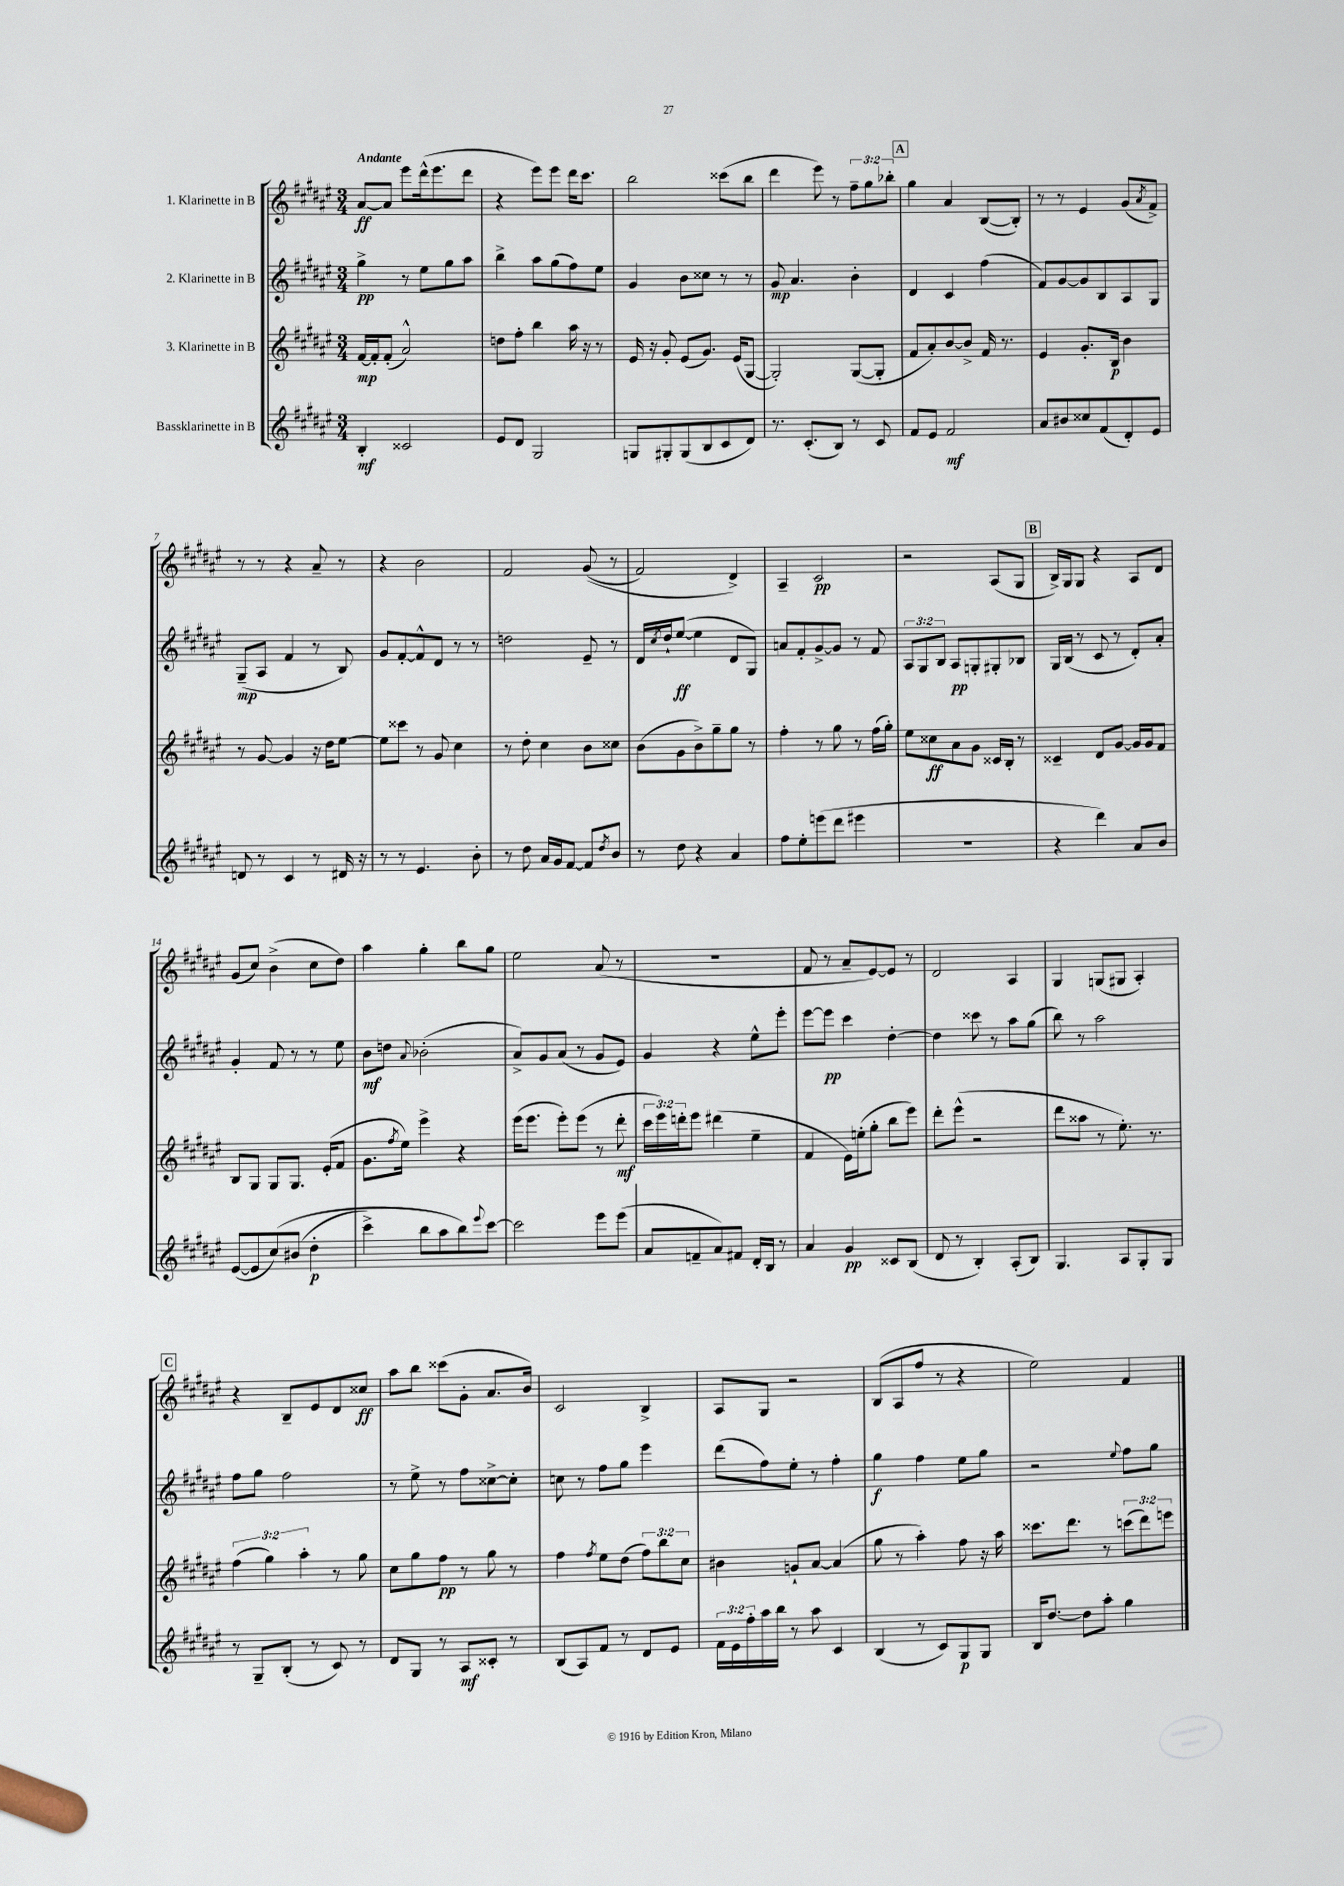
<<
\new StaffGroup <<
\new Staff = "s0" \with { instrumentName = "1. Klarinette in B" } {
    \clef treble \key fis \major \numericTimeSignature \time 3/4 \override Staff.TupletNumber.text = #tuplet-number::calc-fraction-text \tempo "Andante"
    ais'8~\ff ais'8 eis'''8 dis'''16-^( eis'''8. dis'''8 |
    r4 eis'''8) eis'''8 dis'''16 cis'''8. |
    b''2 cisis'''8( b''8 |
    dis'''4 eis'''8) r8 \tuplet 3/2 { fis''8-- gis''8 bes''8-. } |
    \mark \markup { \box "A" } gis''4 ais'4 b8~( b8-.) |
    r8 r8 eis'4 gis'8( \acciaccatura { ais'8 } fis'8->) |
    r8 r8 r4 ais'8-- r8 |
    r4 b'2 |
    fis'2 gis'8(\( r8 |
    fis'2) dis'4->\) |
    ais4-- cis'2\pp |
    r2 ais8( gis8 |
    \mark \markup { \box "B" } b16->) gis16 gis8 r4 ais8 dis'8 |
    gis'8( cis''8) b'4->( cis''8 dis''8) |
    ais''4 gis''4-. b''8 gis''8 |
    eis''2 ais'8( r8 |
    R2. |
    fis'8 r8 ais'8-- eis'8~) eis'8 r8 |
    dis'2 ais4 |
    gis4 g8( gis8 ais4-.) |
    \mark \markup { \box "C" } r4 b8-- eis'8 dis'8 cisis''8\ff |
    ais''8 b''8 cisis'''8( gis'8-. ais'8. b'16) |
    cis'2 b4-> |
    ais8 gis8 r2 |
    b8( ais8 fis''8 r8 r4 |
    eis''2) fis'4 \bar "|." |
}
\new Staff = "s1" \with { instrumentName = "2. Klarinette in B" } {
    \clef treble \key fis \major \numericTimeSignature \time 3/4 \override Staff.TupletNumber.text = #tuplet-number::calc-fraction-text
    gis''4->\pp r8 eis''8 gis''8 ais''8 |
    b''4-> ais''8 gis''8( fis''8) eis''8 |
    gis'4 b'8 cisis''8 r8 r8 |
    gis'8\mp ais'4. b'4-. |
    \mark \markup { \box "A" } dis'4 cis'4 fis''4( |
    fis'8) gis'8~ gis'8 b8 ais8 gis8 |
    gis8--\mp( ais8 fis'4 r8 b8) |
    gis'8 fis'8~-. fis'8-^ dis'8 r8 r8 |
    d''2 eis'8-- r8 |
    dis'16 \acciaccatura { cis''8 } dis''16-! eis''8~\ff( eis''4 dis'8 gis8) |
    a'8 fis'8-. gis'8~-> gis'8 r8 fis'8 |
    \tuplet 3/2 { ais8 gis8 b8 } ais8\pp g8-. gis8-. bes8 |
    \mark \markup { \box "B" } gis16 b16( r8 cis'8 r8 dis'8-.) ais'8-. |
    gis'4-. fis'8 r8 r8 eis''8 |
    b'8\mf d''8 \appoggiatura { ais'8 } bes'2-.( |
    ais'8->) gis'8 ais'8( r8 gis'8 eis'8) |
    gis'4 r4 eis''8-^ eis'''8-. |
    eis'''8~ eis'''8\pp cis'''4 dis''4~-. |
    dis''4 cisis'''8 r8 ais''8 gis''8( |
    b''8) r8 ais''2 |
    \mark \markup { \box "C" } fis''8 gis''8 fis''2 |
    r8 eis''8-> r8 fis''8 cisis''8~-> cisis''8-. |
    c''8 r8 fis''8 gis''8 eis'''4 |
    dis'''8( fis''8) eis''8-. r8 fis''4-. |
    gis''4\f fis''4 eis''8 gis''8 |
    r2 \appoggiatura { eis''8 } fis''8 gis''8 \bar "|." |
}
\new Staff = "s2" \with { instrumentName = "3. Klarinette in B" } {
    \clef treble \key fis \major \numericTimeSignature \time 3/4 \override Staff.TupletNumber.text = #tuplet-number::calc-fraction-text
    fis'16~\mp fis'16-. fis'8-.( ais'2-^) |
    d''8 fis''8-. b''4 ais''16 r16 r8 |
    eis'16 r16 gis'8-. eis'8( gis'8.) eis'16( gis8~ |
    gis2-.) gis8~( gis8-. |
    \mark \markup { \box "A" } fis'8 ais'8-.) b'8~ b'8-> fis'16 r8. |
    eis'4 gis'8.-. b16\p b'4 |
    r8 gis'8~ gis'4 r16 dis''16 eis''8~ |
    eis''8 cisis'''8 r8 gis'8 cis''4 |
    r8 dis''8-. cis''4 b'8 cisis''8 |
    b'8( gis'8 b'8->) gis''8-- gis''8 r8 |
    fis''4-. r8 gis''8 r8 fis''16( gis''16-.) |
    eis''8 cisis''8\ff ais'8 gis'8 cisis'16 b16-. r8 |
    \mark \markup { \box "B" } cisis'4-- dis'8 gis'8~ gis'16 gis'16 fis'8 |
    b8 gis8 gis8 gis8. eis'16-.( fis'8 |
    gis'8. \acciaccatura { fis''8 } eis''16) eis'''4-> r4 |
    eis'''16( eis'''8. eis'''8-.) eis'''8( r8 dis'''8-.\mf |
    \tuplet 3/2 { cis'''16 eis'''16) d'''16-. } eis'''8 dis'''4( eis''4-- |
    fis'4 eis'16) e''16-.( gis''8-. b''8 eis'''8) |
    dis'''8-. eis'''8-^( r2 |
    dis'''8 aisis''8 r8 eis''8.-.) r8. |
    \mark \markup { \box "C" } \tuplet 3/2 { fis''4( gis''4) ais''4-. } r8 gis''8 |
    cis''8 gis''8 fis''8\pp r8 gis''8 r8 |
    fis''4 \acciaccatura { fis''8 } eis''8 dis''8( \tuplet 3/2 { fis''8) b''8 cis''8 } |
    bis'4 g'8-! ais'8~ ais'4( |
    gis''8 r8 ais''4-.) fis''8 r16 ais''16 |
    cisis'''8. dis'''8. r8 \tuplet 3/2 { c'''8( dis'''8) e'''8 } \bar "|." |
}
\new Staff = "s3" \with { instrumentName = "Bassklarinette in B" } {
    \clef treble \key fis \major \numericTimeSignature \time 3/4 \override Staff.TupletNumber.text = #tuplet-number::calc-fraction-text
    b4-.\mf cisis'2 |
    eis'8 dis'8 gis2 |
    g8 gis8-. gis8( b8 cis'8 dis'8) |
    r8. cis'8.-.( b8) r8 cis'8 |
    \mark \markup { \box "A" } fis'8 eis'8 fis'2\mf |
    ais'8 bis'8 cisis''8 fis'8( dis'8-.) eis'8 |
    d'8 r8 cis'4 r8 dis'16 r16 |
    r8 r8 eis'4. b'8-. |
    r8 dis''8 ais'16 gis'16 fis'8~ fis'8 \acciaccatura { dis''8 } b'8 |
    r8 dis''8 r4 ais'4 |
    fis''8 eis''8-. e'''8( dis'''8 eis'''4 |
    R2. |
    \mark \markup { \box "B" } r4 dis'''4) ais'8 b'8 |
    eis'8~( eis'8 cis''8)\( bis'8( dis''4-.\p |
    cis'''4->) b''8 ais''8 b''8\) \appoggiatura { eis'''8 } cis'''8~ |
    cis'''2 eis'''8 eis'''8( |
    ais'8 f'8-- ais'8) fis'8 dis'16-. b16 r8 |
    ais'4 gis'4\pp cisis'8 b8( |
    dis'8 r8 b4-.) ais8-.( b8) |
    gis4. ais8 gis8-. gis8 |
    \mark \markup { \box "C" } r8 gis8-- b8-.( r8 cis'8) r8 |
    dis'8 gis8 r8 ais8\mf cisis'8-. r8 |
    b8( ais8) fis'8 r8 dis'8 eis'8 |
    \tuplet 3/2 { fis'16 eis'16 fis''16-. } ais''16 b''16 r8 ais''8 cis'4 |
    b4( r8 cis'8) gis8\p gis8 |
    b16 dis''8.~ dis''8 ais''8-. gis''4 \bar "|." |
}
>>
>>
